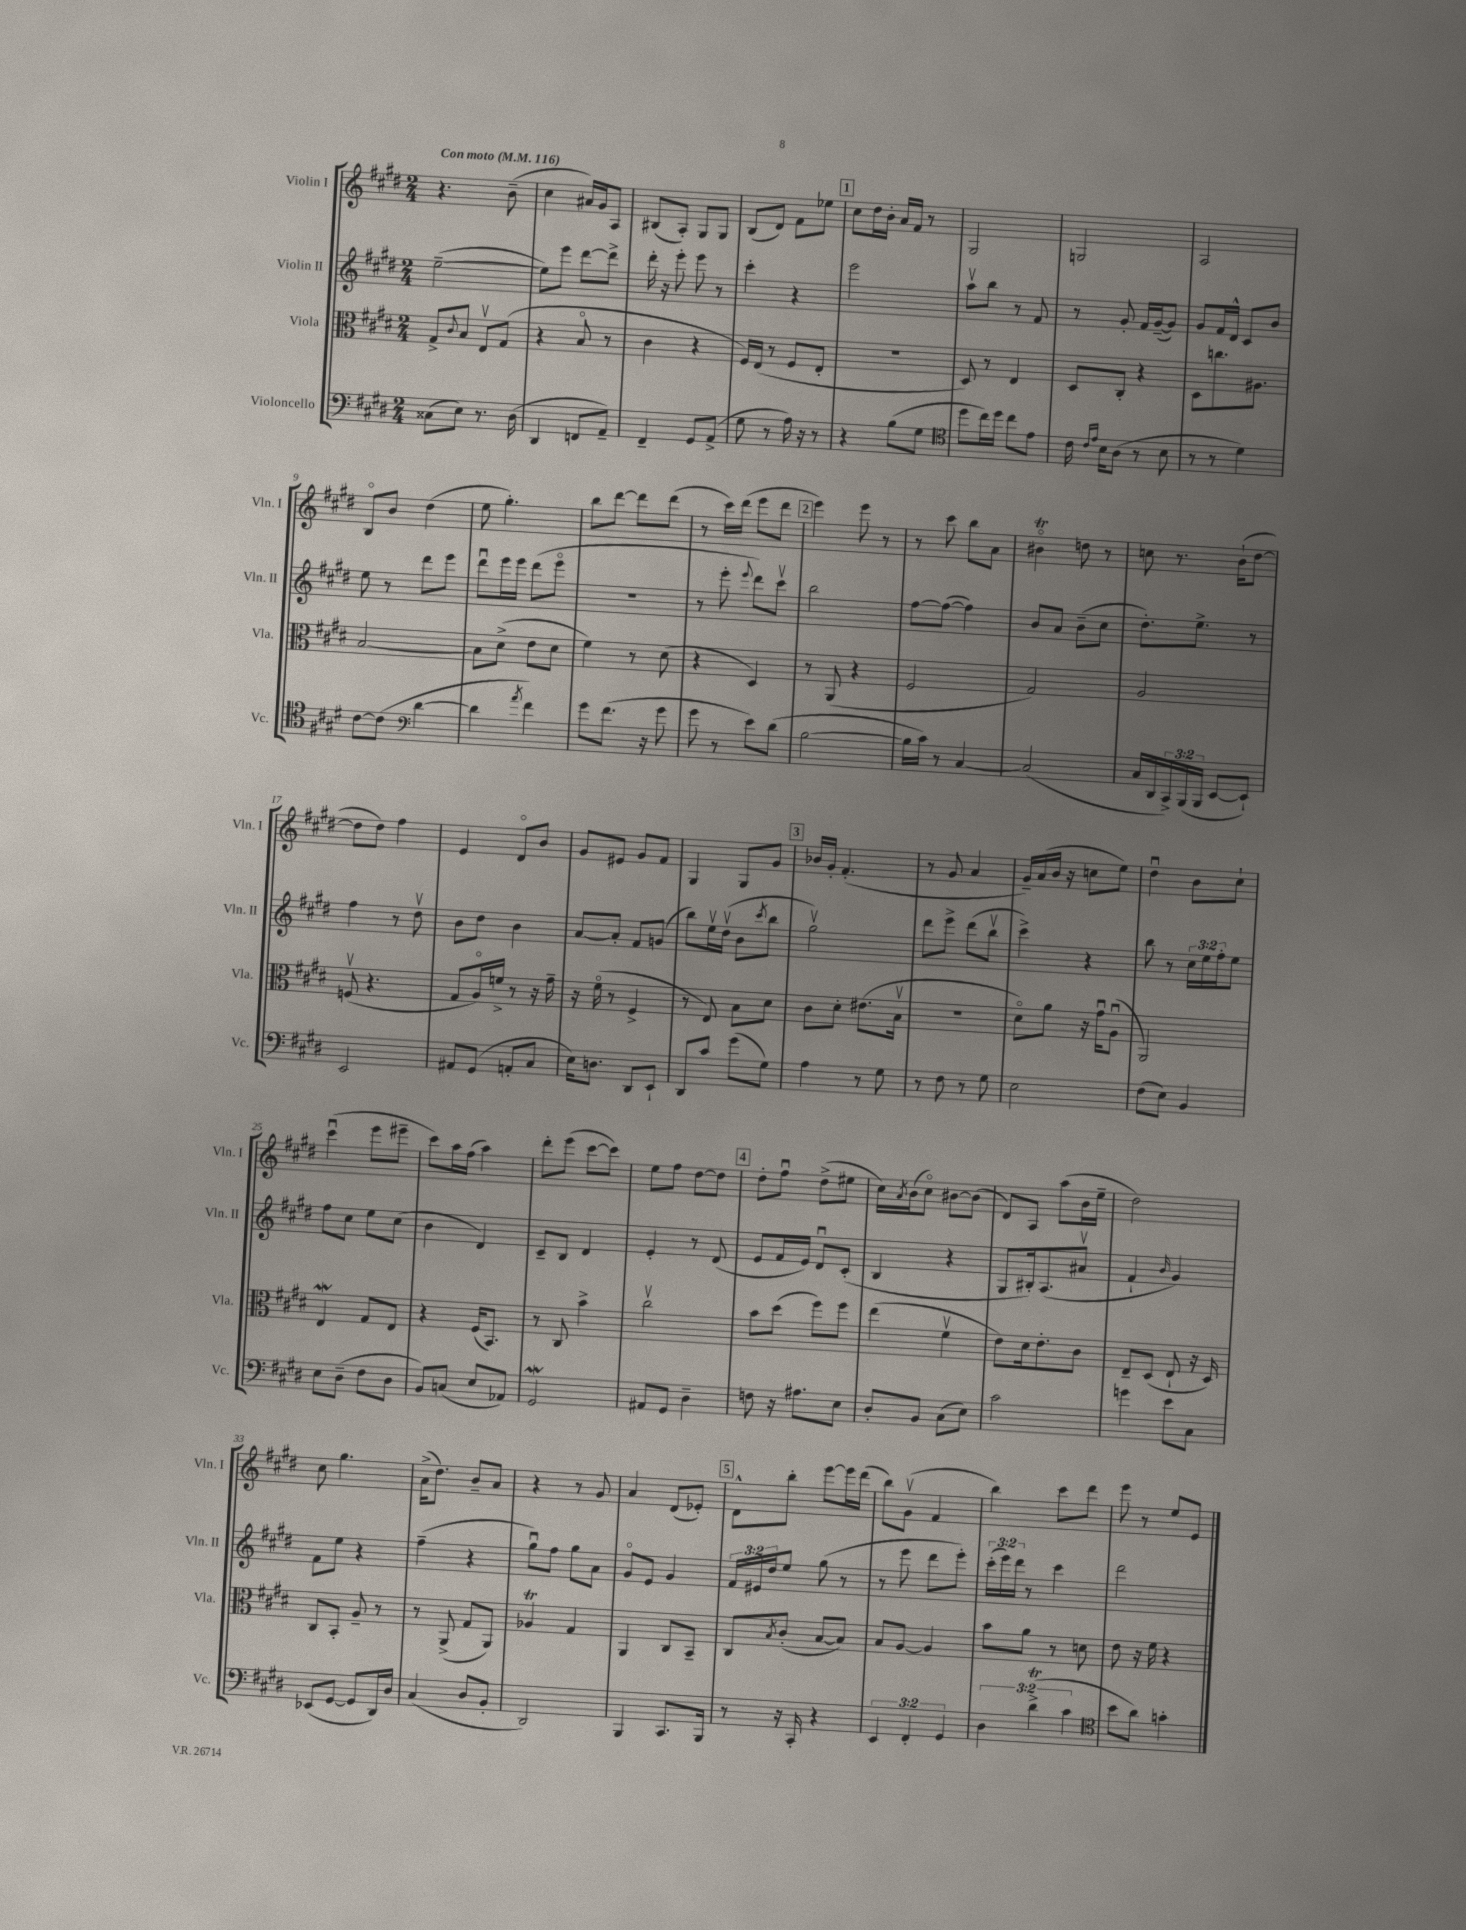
<<
\new StaffGroup <<
\new Staff = "s0" \with { instrumentName = "Violin I" shortInstrumentName = "Vln. I" } {
    \clef treble \key e \major \numericTimeSignature \time 2/4 \tempo "Con moto" 4 = 116
    r4. b'8--( |
    cis''4 ais'16) gis'16 a8 |
    bis8( a8-.) gis8 gis8 |
    b8( dis'8) fis'8 ees''8 |
    \mark \markup { \box "1" } cis''8 dis''16 b'16-. a'16 fis'16 r8 |
    gis2 |
    g2 |
    a2 |
    b8\flageolet b'8 dis''4( |
    e''8 gis''4.-.) |
    b''8 dis'''8~ dis'''8 dis'''8( |
    r8 cis'''16) dis'''16( e'''8 dis'''8 |
    \mark \markup { \box "2" } e'''4) e'''8 r8 |
    r8 cis'''8 b''8 a'8 |
    bis'4\flageolet\trill d''8 r8 |
    c''8 r8. b'16-!( dis''8~ |
    dis''8 dis''8) fis''4 |
    e'4 dis'8\flageolet b'8 |
    gis'8 eis'8 gis'8 fis'8 |
    gis4 gis8 gis'8 |
    \mark \markup { \box "3" } bes'16 gis'16-. fis'4.-.( |
    r8 gis'8 a'4 |
    gis'16--) a'16( b'16 r16 c''8 e''8) |
    dis''4\downbow b'8 cis''8-! |
    cis'''4\downbow( e'''8 eis'''8-- |
    cis'''8) a''16 fis''16( a''4) |
    dis'''8-. e'''8( cis'''8~ cis'''8) |
    e''8 fis''8 dis''8~ dis''8 |
    \mark \markup { \box "4" } dis''8-. fis''8\downbow dis''8->( eis''8 |
    cis''16) \acciaccatura { a'8 } b'16( cis''8\flageolet) bis'8~ bis'8( |
    dis'8) a8 a''8( b'16 e''16-- |
    dis''2) |
    cis''8 gis''4. |
    a'16->( dis''8.) b'8-- a'8 |
    r4 r8 gis'8 |
    a'4 dis'8( ees'8-.) |
    \mark \markup { \box "5" } dis'8-^ b''8-. e'''8~ e'''16 dis'''16( |
    b''8) gis'8\upbow( fis'4 |
    b''4) cis'''8 dis'''8 |
    e'''8 r8 e''8 e'8 \bar "|." |
}
\new Staff = "s1" \with { instrumentName = "Violin II" shortInstrumentName = "Vln. II" } {
    \clef treble \key e \major \numericTimeSignature \time 2/4 \override Staff.TupletNumber.text = #tuplet-number::calc-fraction-text
    e''2~--( |
    e''8) e'''8 dis'''8~ dis'''8-> |
    dis'''16-. r16 e'''8-. e'''8 r8 |
    cis'''4-. r4 |
    \mark \markup { \box "1" } e'''2 |
    a''8\upbow b''8 r8 fis'8 |
    r8 gis'8-. fis'16 gis'16~--( gis'8) |
    gis'8 fis'16 dis'16-^ cis'8 b'8 |
    e''8 r8 dis'''8 e'''8 |
    dis'''8\downbow e'''16 e'''16 dis'''8( e'''8\flageolet |
    R2 |
    r8 e'''8-. \appoggiatura { e'''8 } dis'''8) cis'''8\upbow |
    \mark \markup { \box "2" } b''2 |
    fis''8~ fis''8~( fis''4) |
    b'8 a'8 b'8--( cis''8 |
    dis''8.-.) e''8.-> r8 |
    fis''4 r8 dis''8\upbow |
    b'8 dis''8 b'4 |
    a'8~ a'8-. fis'8 g'8( |
    b''8) e''16\upbow dis''16\upbow( b'8 \acciaccatura { cis'''8 } b''8 |
    \mark \markup { \box "3" } gis''2\upbow) |
    dis'''8 e'''8-> dis'''8( b''8\upbow |
    cis'''4->) r4 |
    b''8 r8 \tuplet 3/2 { cis''16 e''16 fis''16-. } e''8 |
    fis''8 cis''8 e''8 cis''8( |
    b'4 dis'4) |
    cis'8-- b8 dis'4 |
    e'4-. r8 dis'8( |
    \mark \markup { \box "4" } e'8 fis'16 e'16) dis'8\downbow cis'8-.( |
    b4 r4 |
    gis8 bis16-.) a8.( ais'8\upbow |
    fis'4-! \grace { b'16 } gis'4) |
    fis'8 e''8 r4 |
    fis''4--( r4 |
    gis''8\downbow) fis''8 gis''8 a'8 |
    gis'8\flageolet e'8 gis'4 |
    \mark \markup { \box "5" } \tuplet 3/2 { fis'16 eis'16 dis''16 } e''8 gis''8( r8 |
    r8 e'''8 dis'''8 e'''8-.) |
    \tuplet 3/2 { cis'''16-.( e'''16) dis'''16 } r8 cis'''4 |
    dis'''2 \bar "|." |
}
\new Staff = "s2" \with { instrumentName = "Viola" shortInstrumentName = "Vla." } {
    \clef alto \key e \major \numericTimeSignature \time 2/4
    gis8-> \appoggiatura { cis'8 } b8 e8\upbow gis8( |
    r4 b8\flageolet r8 |
    cis'4 r4 |
    fis16) e16( r8 fis8 e8-. |
    \mark \markup { \box "1" } R2 |
    dis8) r8 e4 |
    dis8 cis8-. r4 |
    dis8 c''8. ais8. |
    b2~ |
    b8 dis'8->( e'8 dis'8 |
    fis'4) r8 dis'8( |
    r4 dis4) |
    \mark \markup { \box "2" } r8 a,8( r4 |
    fis2 |
    gis2) |
    a2 |
    f8\upbow( r4. |
    gis8 a16\flageolet) f'16-> r8 r16 gis'16-- |
    r16 fis'16\flageolet( r8 fis4-> |
    r8 e8) b8 dis'8 |
    \mark \markup { \box "3" } cis'8 dis'8-. eis'8.( b16\upbow |
    r2 |
    dis'8\flageolet) a'8 r16 gis'16\downbow a8\downbow( |
    a,2) |
    e4\mordent gis8 e8 |
    r4 fis16( b,8.) |
    r8 cis8 b'4-> |
    cis''2\upbow |
    \mark \markup { \box "4" } b'8 dis''8( fis''8) fis''8 |
    e''4( fis'4\upbow |
    e'8) dis'16 e'8.-. cis'8 |
    e8-- dis8( e8-! r16 dis16) |
    cis8 b,8-. a8-- r8 |
    r8 a,8->( gis8 a,8) |
    aes4\trill gis4 |
    a,4 cis8 b,8-- |
    \mark \markup { \box "5" } cis8 \acciaccatura { b8 } cis'8-.( b8~ b8) |
    b8 a8~ a4 |
    b'8 a'8 r8 d'8 |
    e'8 r16 fis'16 r4 \bar "|." |
}
\new Staff = "s3" \with { instrumentName = "Violoncello" shortInstrumentName = "Vc." } {
    \clef bass \key e \major \numericTimeSignature \time 2/4 \override Staff.TupletNumber.text = #tuplet-number::calc-fraction-text
    cisis8( e8) r8. dis16( |
    dis,4 f,8 a,8--) |
    fis,4-- gis,8 a,8->( |
    gis8 r8 a16) r16 r8 |
    \mark \markup { \box "1" } r4 b8( gis8 |
    \clef tenor dis''8 cis''16) dis''16 cis''8 e'8 |
    cis'16 \grace { cis'16 e'16 } b16 a8( r8 b8 |
    r8 r8 dis'4) |
    cis'8~ cis'8( \clef bass dis'4~ |
    dis'4 \acciaccatura { a'8 } fis'4) |
    gis'8 fis'8.( r16 gis'8 |
    gis'8 r8 e'8) dis'8( |
    \mark \markup { \box "2" } b2~ |
    b16 cis'16) r8 cis4~ |
    cis2( |
    cis16 dis,16 \tuplet 3/2 { cis,16->) b,,16( b,,16 } e,8~ e,8-!) |
    e,2 |
    ais,8 gis,8( a,8-. cis8 |
    e16) d8. dis,8 e,8-! |
    dis,8 cis'8 gis'8( gis8) |
    \mark \markup { \box "3" } a4 r8 gis8 |
    r8 fis8 r8 gis8 |
    e2 |
    fis8( e8) b,4 |
    e8 dis8--( fis8 dis8 |
    b,8) c8( e8 aes,8) |
    gis,2\mordent |
    ais,8 gis,8 dis4-- |
    \mark \markup { \box "4" } f8 r16 ais8. e8 |
    dis8-. b,8 cis8( e8) |
    cis'2 |
    g'4 e'8 cis8 |
    ees,8( gis,8~ gis,8 dis,16) dis16 |
    cis4( dis8 b,8-. |
    dis,2) |
    b,,4 cis,8. b,,16 |
    \mark \markup { \box "5" } r8 r16 cis,16-. r4 |
    \tuplet 3/2 { e,4 fis,4-. gis,4 } |
    \tuplet 3/2 { dis4 dis'4->\trill( cis'4 } |
    \clef tenor b'8 a'8) g'4-. \bar "|." |
}
>>
>>
